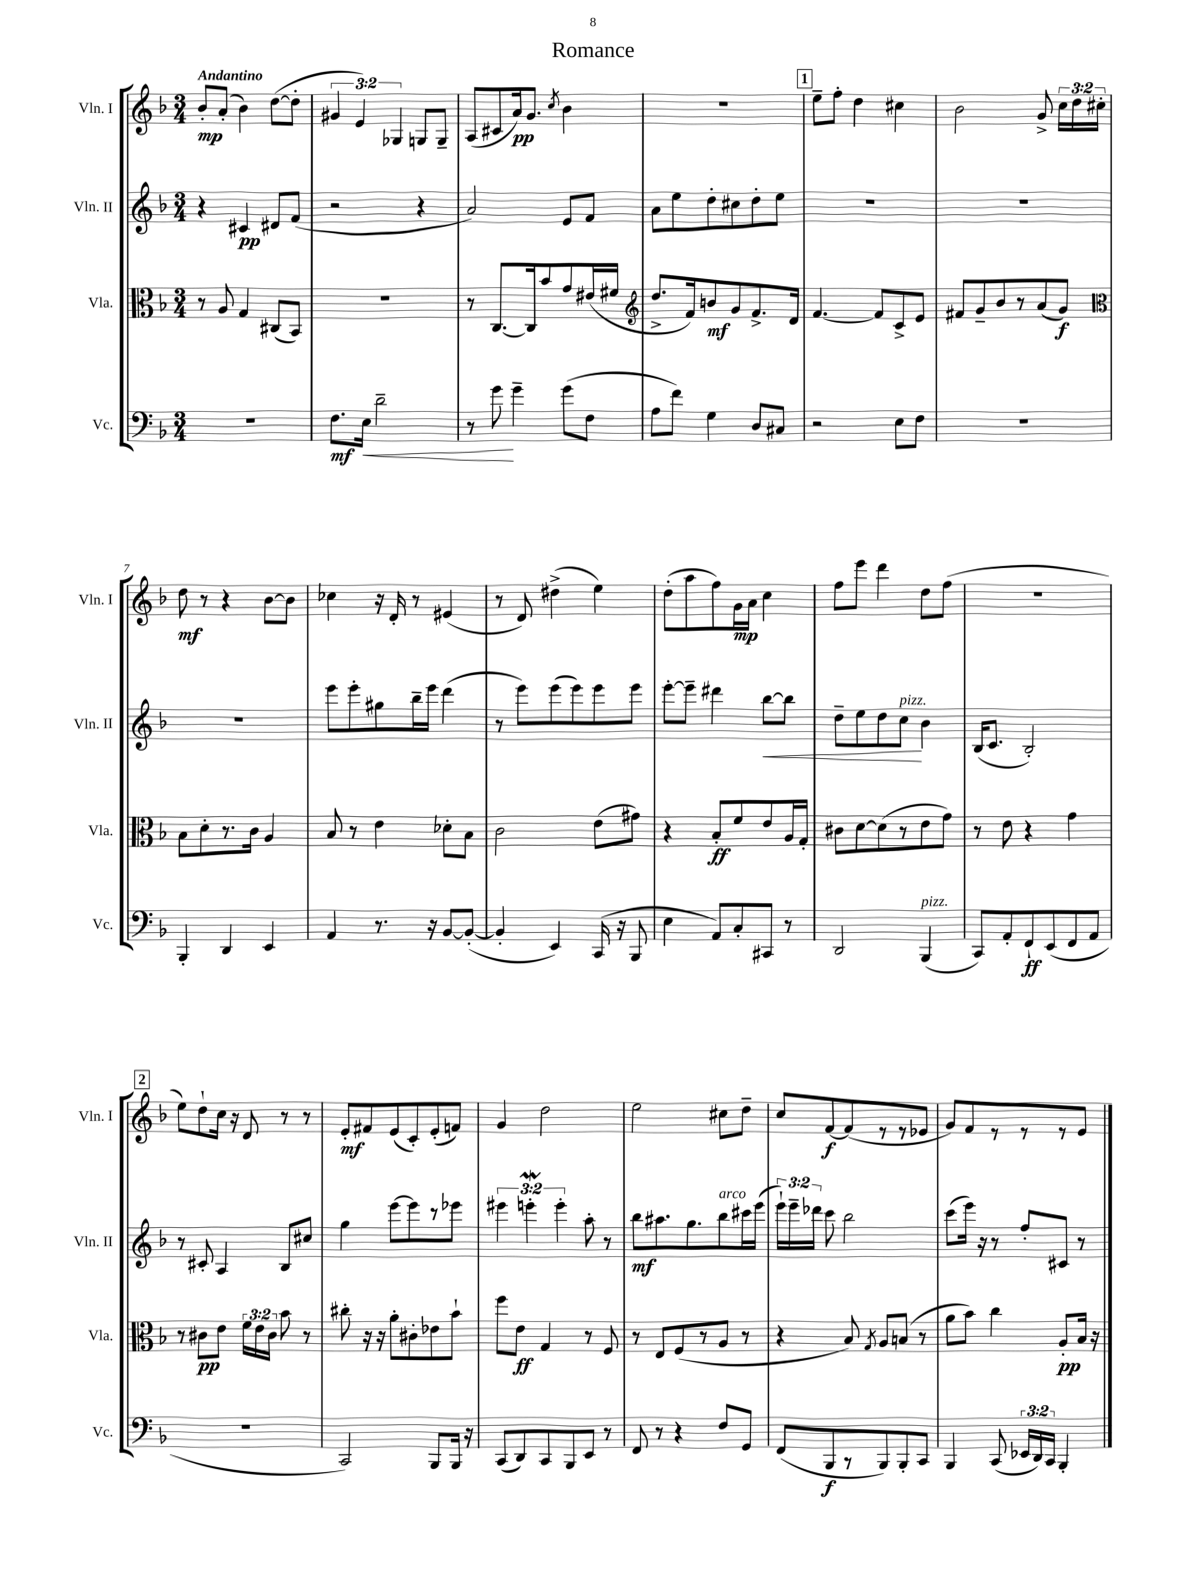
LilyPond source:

\header { title = "Romance" }
<<
\new StaffGroup <<
\new Staff = "s0" \with { instrumentName = "Vln. I" shortInstrumentName = "Vln. I" } {
    \clef treble \key f \major \numericTimeSignature \time 3/4 \override Staff.TupletNumber.text = #tuplet-number::calc-fraction-text \tempo "Andantino"
    \autoBeamOff bes'8[-.\mp a'8]-.( bes'4) d''8[~( d''8]-. |
    \tuplet 3/2 { gis'4 e'4) ges4 } g8[ g8]-- |
    a8[( cis'8 a'16\pp) g'8.] \acciaccatura { c''8 } bes'4 |
    R2. |
    \mark \markup { \box "1" } e''8[-- f''8]-. d''4 cis''4 |
    bes'2 g'8-> \tuplet 3/2 { c''16[ d''16 cis''16]-. } |
    d''8\mf r8 r4 bes'8[~ bes'8] |
    ces''4 r16 d'16-. r8 eis'4( |
    r8 d'8) dis''4->( e''4) |
    d''8[-.( a''8 f''8) g'16\mp a'16] c''4 |
    f''8[ e'''8] d'''4 d''8[ f''8]( |
    R2. |
    \mark \markup { \box "2" } e''8[) d''8-! c''16] r16 d'8 r8 r8 |
    e'8[-.\mf fis'8 e'8( c'8-.) e'8-.( f'8]) |
    g'4 d''2 |
    e''2 cis''8[ d''8]-- |
    c''8[ f'8~\f f'8( r8 r8 ees'8] |
    g'8[) f'8 r8 r8 r8 e'8] \bar "|." |
}
\new Staff = "s1" \with { instrumentName = "Vln. II" shortInstrumentName = "Vln. II" } {
    \clef treble \key f \major \numericTimeSignature \time 3/4 \override Staff.TupletNumber.text = #tuplet-number::calc-fraction-text
    \autoBeamOff r4 cis'4\pp dis'8[ f'8]( |
    r2 r4 |
    a'2) e'8[ f'8] |
    a'8[ e''8 d''8-. cis''8 d''8-. e''8] |
    \mark \markup { \box "1" } R2. |
    R2. |
    R2. |
    e'''8[ e'''8-. gis''8 bes''16-- e'''16] d'''4( |
    r8 e'''8[) e'''8( e'''8) e'''8 e'''8] |
    e'''8[~-. e'''8]-- dis'''4 bes''8[~\< bes''8] |
    d''8[-- e''8 d''8 c''8]\!^\markup { \italic "pizz." } bes'4 |
    bes16[( c'8.] bes2-.) |
    \mark \markup { \box "2" } r8 cis'8-. a4 bes8[ cis''8] |
    g''4 e'''8[~ e'''8 r8 ees'''8] |
    \tuplet 3/2 { eis'''4 e'''4-.\mordent e'''4-. } a''8-. r8 |
    bes''8[\mf ais''8. g''8. bes''8^\markup { \italic "arco" } cis'''16 e'''16]( |
    \tuplet 3/2 { e'''16[-!) e'''16-- des'''16] } c'''8 bes''2 |
    c'''8[( e'''16]) r16 r8 f''8[-. cis'8] r8 \bar "|." |
}
\new Staff = "s2" \with { instrumentName = "Vla." shortInstrumentName = "Vla." } {
    \clef alto \key f \major \numericTimeSignature \time 3/4 \override Staff.TupletNumber.text = #tuplet-number::calc-fraction-text
    \autoBeamOff r8 a8 g4 cis8[( bes,8]) |
    R2. |
    r8 c8.[~ c16 bes'8 g'8 eis'16( fis'16] |
    \clef treble d''8.[-> f'16) b'8\mf g'8 f'8.-> d'16] |
    \mark \markup { \box "1" } f'4.~ f'8[ c'8-> e'8] |
    fis'8[ g'8-- bes'8 r8 a'8( g'8]\f) |
    \clef alto bes8[ d'8-. r8. c'16] a4 |
    bes8 r8 e'4 des'8[-. bes8] |
    c'2 e'8[( gis'8]) |
    r4 bes8[-.\ff f'8 e'8 a16 g16]-. |
    cis'8[ d'8~ d'8( r8 e'8 g'8]) |
    r8 e'8 r4 g'4 |
    \mark \markup { \box "2" } r8 cis'8[\pp e'8] \tuplet 3/2 { f'16[ e'16 cis'16] } bes'8 r8 |
    cis''8-. r16 r16 a'8[-. cis'8-. ees'8 bes'8]-! |
    f''8[ e'8]\ff g4 r8 f8 |
    r8 e8[ f8( r8 a8] r8 |
    r4 bes8) \acciaccatura { g8 } a8[ b8]( r8 |
    a'8[ bes'8]) c''4 a8[-.\pp bes16] r16 \bar "|." |
}
\new Staff = "s3" \with { instrumentName = "Vc." shortInstrumentName = "Vc." } {
    \clef bass \key f \major \numericTimeSignature \time 3/4 \override Staff.TupletNumber.text = #tuplet-number::calc-fraction-text
    \autoBeamOff R2. |
    f8.[\mf e16]\< d'2-- |
    r8 g'8\! g'4-- g'8[( f8] |
    a8[ f'8]) g4 d8[ cis8] |
    \mark \markup { \box "1" } r2 e8[ f8] |
    R2. |
    bes,,4-. d,4 e,4 |
    a,4 r8. r16 bes,8[~ bes,8]~-.( |
    bes,4-. e,4) c,16( r16 bes,,8 |
    e4 a,8[) c8-. cis,8] r8 |
    d,2 bes,,4^\markup { \italic "pizz." }( |
    c,8[) a,8-. f,8-!\ff e,8( f,8 a,8] |
    \mark \markup { \box "2" } R2. |
    c,2) bes,,8[ bes,,16] r16 |
    c,8[( d,8) c,8 bes,,8 e,8] r8 |
    f,8 r8 r4 f8[ g,8] |
    f,8[( bes,,8\f r8 bes,,8) bes,,8-. c,8] |
    bes,,4 c,8( \tuplet 3/2 { ees,16[ d,16) c,16] } bes,,4-. \bar "|." |
}
>>
>>
